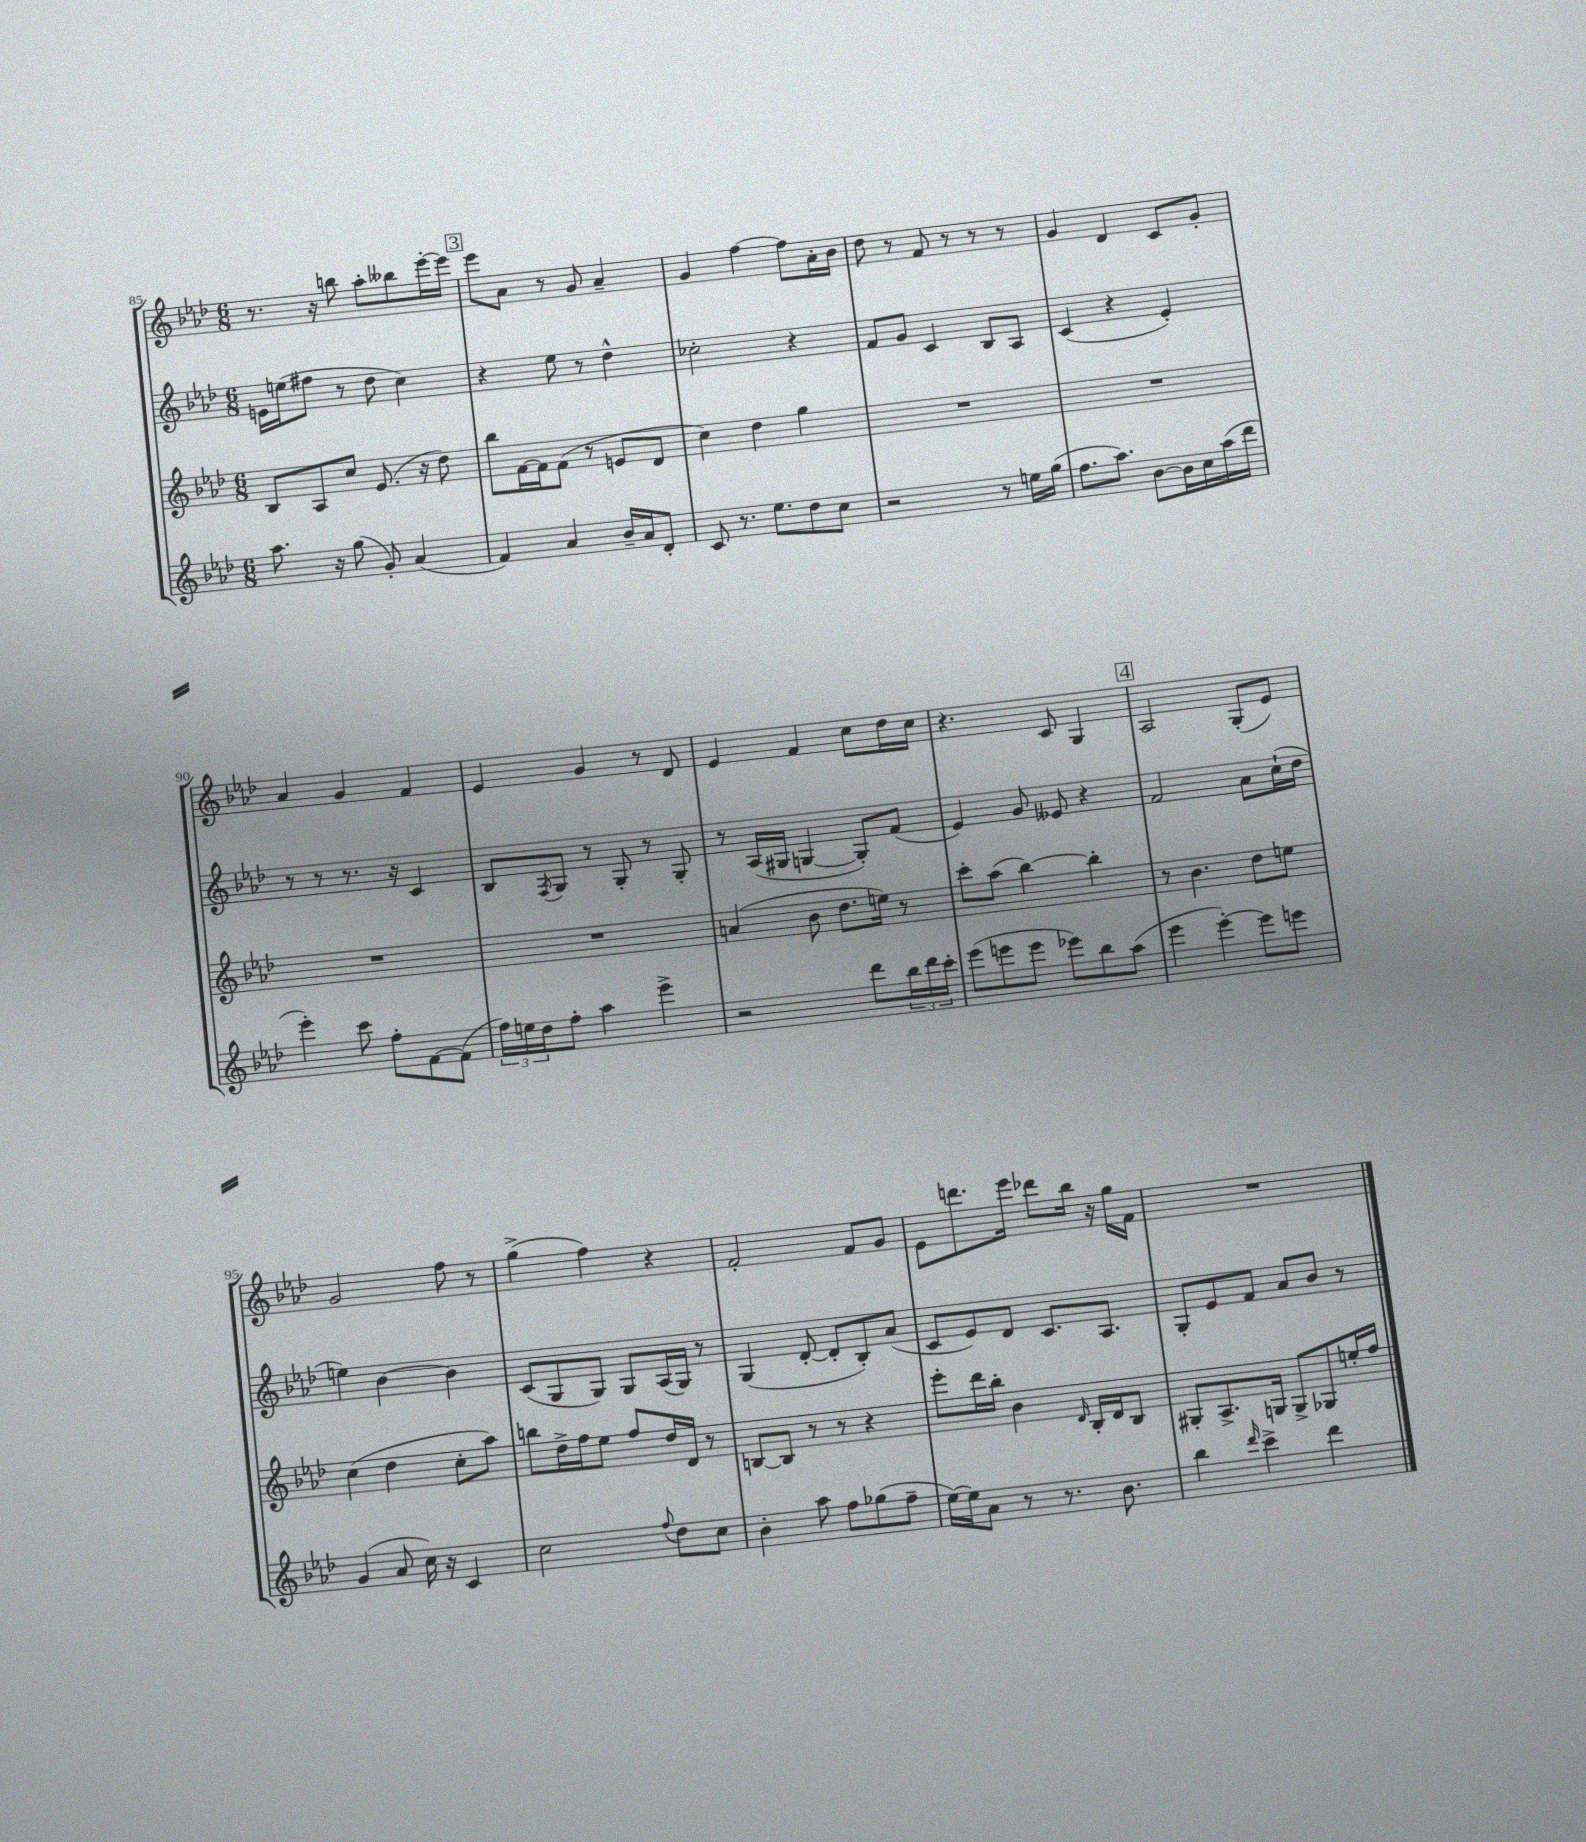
<<
\new StaffGroup <<
\new Staff = "s0" {
    \clef treble \key aes \major \numericTimeSignature \time 6/8
    r8. r16 b''8 aes''8-. beses''8 ees'''16~-. ees'''16 |
    \mark \markup { \box "3" } ees'''8 aes'8 r8 g'8 aes'4-- |
    g'4 f''4~ f''8 aes'16-. bes'16 |
    des''8 r8 f'8 r8 r8 r8 |
    g'4 des'4 c'8 g'8-. |
    aes'4 g'4 f'4 |
    ees'4 g'4 r8 des'8 |
    ees'4 f'4 c''8 des''16 c''16 |
    r4. c'8 g4 |
    \mark \markup { \box "4" } aes2 g8-.( ees'8) |
    g'2 f''8 r8 |
    g''4->( f''4) r4 |
    f'2-. f'8 g'8 |
    ees'8 d'''8. ees'''16 des'''8 bes''16 r16 g''16 f'16 |
    R2. \bar "|." |
}
\new Staff = "s1" {
    \clef treble \key aes \major \numericTimeSignature \time 6/8
    e'16 e''16( fis''8 r8 des''8 c''4) |
    \mark \markup { \box "3" } r4 ees''8 r8 des''4-^ |
    ces''2-. r4 |
    f'8 g'8 c'4 bes8 aes8 |
    c'4( r4 ees'4-.) |
    r8 r8 r8. r16 c'4 |
    bes8 \acciaccatura { f8 } g8 r8 g8-. r8 g8-. |
    r8 aes16( gis16 g4~ g8-.) f'8( |
    ees'4) g'8 eeses'8 r4 |
    \mark \markup { \box "4" } f'2 aes'8 c''16-!( des''16 |
    e''4) bes'4~ bes'4 |
    c'8( g8 g8) g8 aes16( g16) r8 |
    g4( des'8~-. des'8-. bes8-.) aes'8( |
    c'8 ees'8) des'8 c'8. aes8. |
    g8-. ees'8 f'8 aes'8 bes'8 r8 \bar "|." |
}
\new Staff = "s2" {
    \clef treble \key aes \major \numericTimeSignature \time 6/8
    bes8 aes8 c''8 ees'8.( r16 des''8) |
    \mark \markup { \box "3" } bes''8 f'16~ f'16 f'8( r8 e'8 des'8 |
    c''4) des''4 g''4 |
    R2. |
    R2. |
    R2. |
    R2. |
    a'4( bes'8 des''8. e''16) r8 |
    c'''8-. aes''8( bes''4~) bes''4-. |
    \mark \markup { \box "4" } r8 bes'4. des''8 e''8 |
    c''4( des''4 c''8-. aes''8) |
    b''8 des''16-> f''16 ees''8 f''8 des''16 des'16 r8 |
    b8~ b8 r8 r8 r4 |
    ees'''8-. des'''16 bes''16-. bes'4 \grace { des'16 } bes16-. des'16 bes8 |
    gis8-. aes8.-> g16 g8-> ges8 e''16-. f''16 \bar "|." |
}
\new Staff = "s3" {
    \clef treble \key aes \major \numericTimeSignature \time 6/8
    aes''8. r16 g''8( g'8-.) aes'4( |
    \mark \markup { \box "3" } f'4) aes'4 bes'16-- aes'16 des'8-. |
    c'8 r8. ees''8. des''8 c''8 |
    r2 r8 e''16 g''16( |
    f''8. aes''8.) bes'8~ bes'16 c''16 aes''16( des'''16 |
    ees'''4-.) c'''8 f''8-. f'8~ f'8( |
    \tuplet 3/2 { f''16) e''16 des''16 } f''8-. aes''4 ees'''4-> |
    r2 des'''8 \tuplet 3/2 { bes''16 des'''16 c'''16-. } |
    ees'''8( e'''8 e'''8 ees'''8) bes''8 aes''8( |
    \mark \markup { \box "4" } ees'''4 ees'''4~-.) ees'''8 e'''8 |
    g'4( aes'8 c''16) r16 c'4 |
    c''2 \appoggiatura { f''8 } des''8 c''8 |
    bes'4-. aes''8 f''8 ges''8( f''8-- |
    ees''16~) ees''16 aes'8 r8 r8. bes'8. |
    bes''4 \grace { des'''16 } c'''4-> des'''4 \bar "|." |
}
>>
>>
\layout { \context { \Score currentBarNumber = #85 } }
